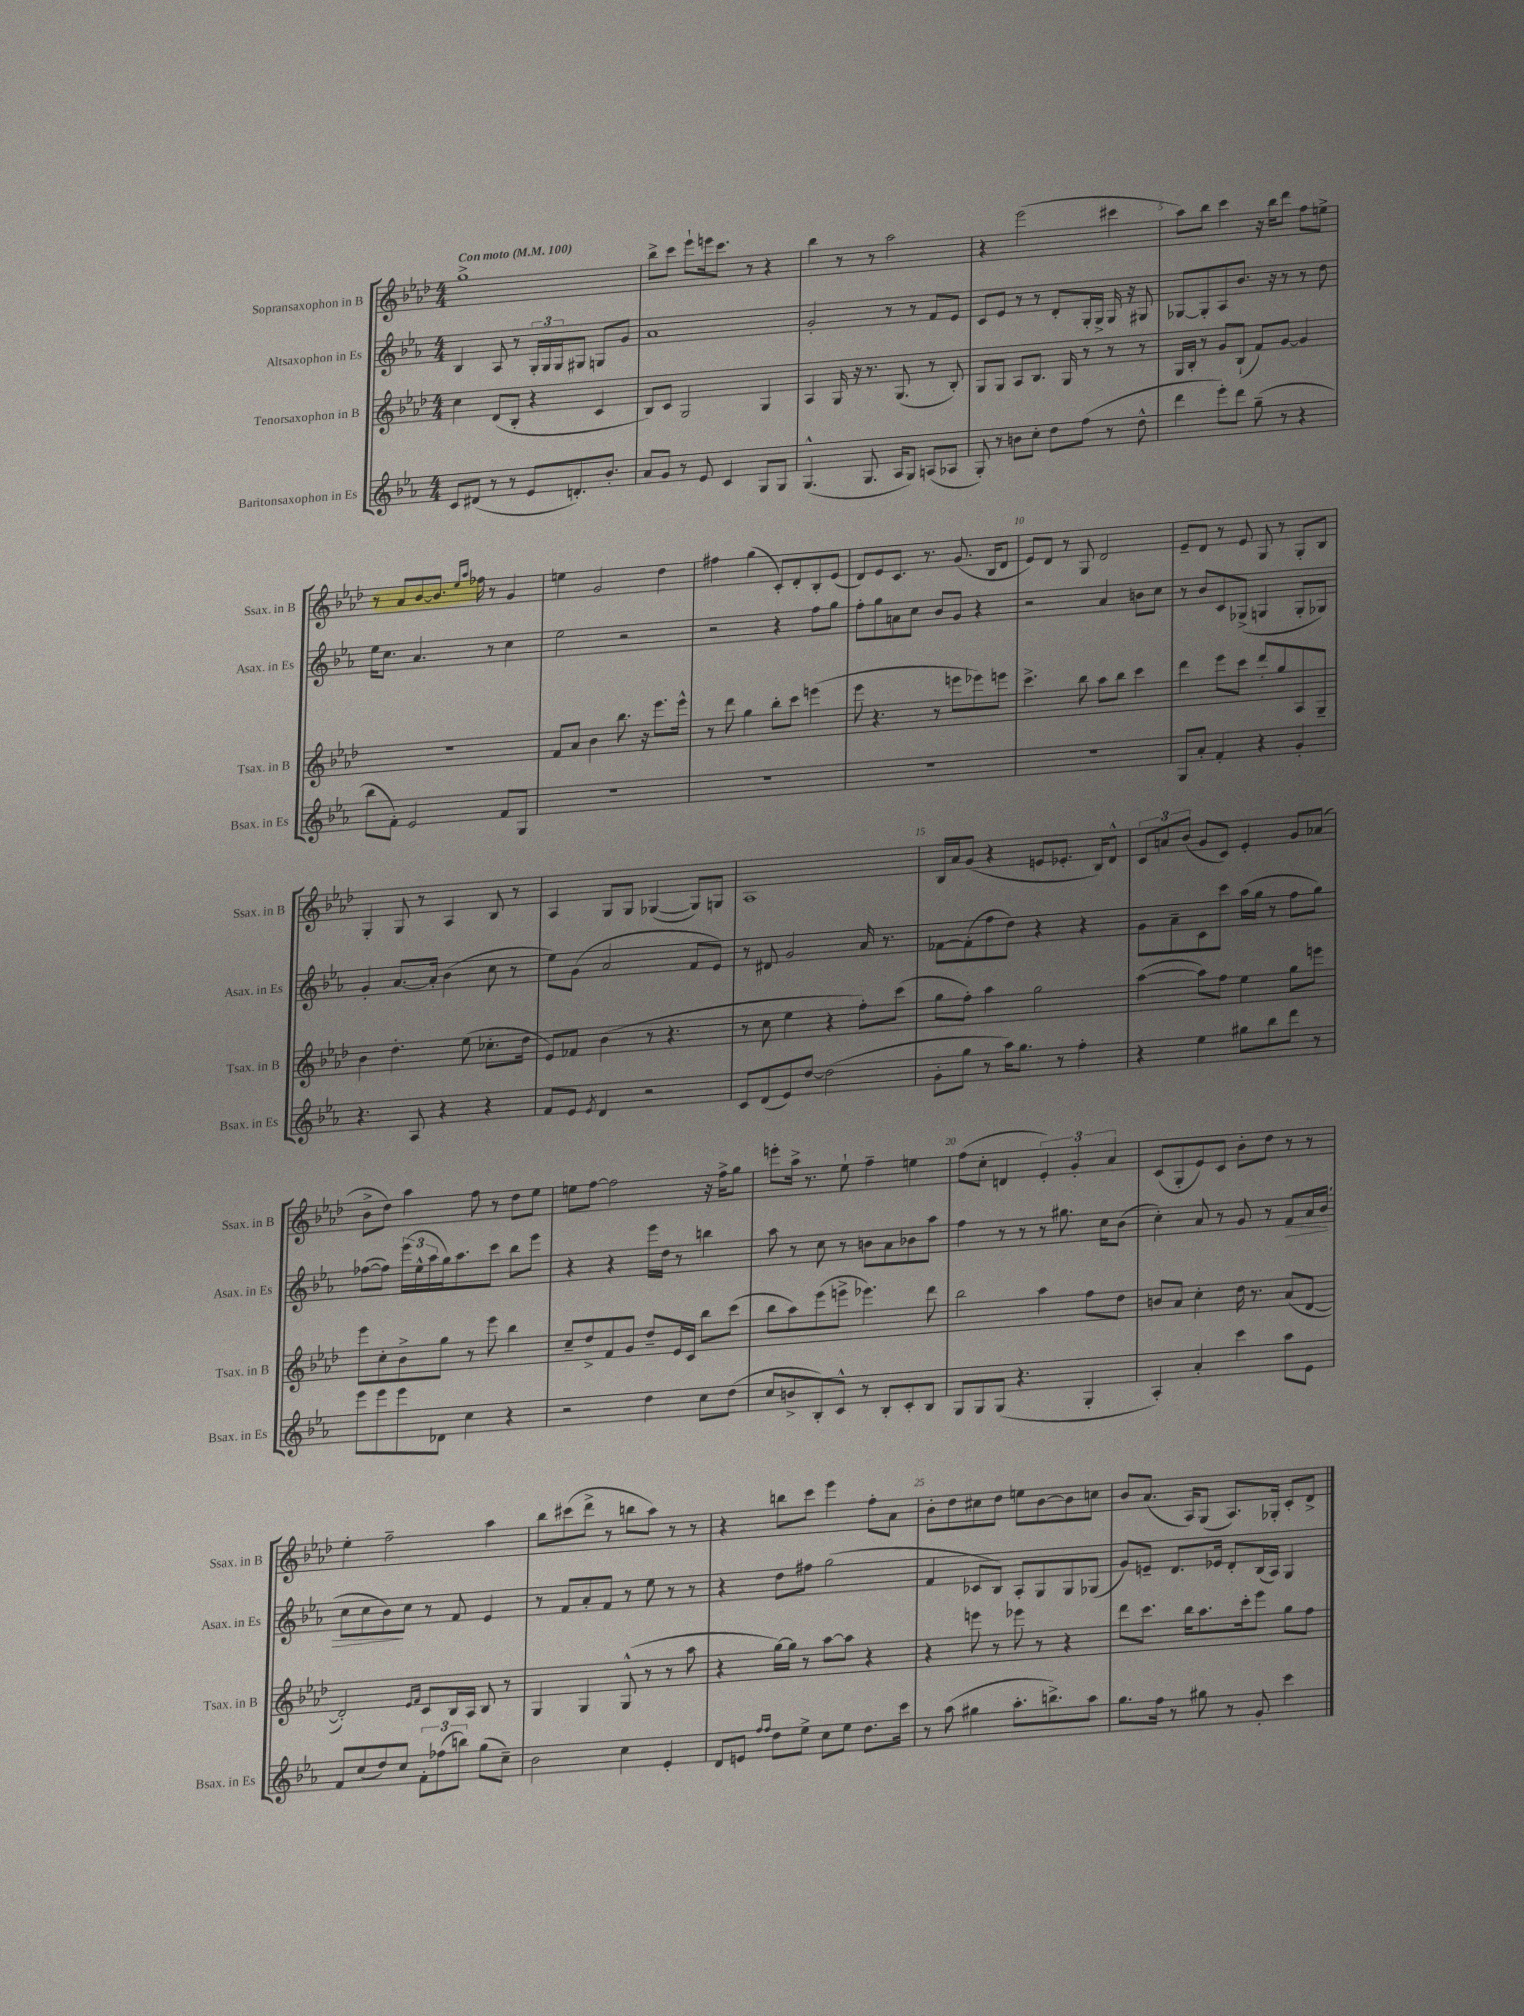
<<
\new StaffGroup <<
\new Staff = "s0" \with { instrumentName = "Sopransaxophon in B" shortInstrumentName = "Ssax. in B" } {
    \clef treble \key aes \major \numericTimeSignature \time 4/4 \tempo "Con moto" 4 = 100
    g''1-> |
    bes''8-> c'''8 ees'''8-! e'''16 c'''8. r8 r4 |
    bes''4 r8 r8 aes''2 |
    r4 ees'''2( cis'''4 |
    aes''8) bes''8 c'''4 r16 bes''16 des'''8 f''8 e''8-> |
    r8 aes'8 bes'8~ bes'8. \grace { ees''16 aes''16 } fes''16 r8 g'4 |
    e''4 g'2 des''4 |
    fis''4 g''4( c'8-.) des'8-. bes8-. ees'8( |
    des'8) ees'8 c'8. r8. g'8.( bes16 des'8 |
    ees'8) des'8 r8 g8 des'2 |
    ees'8-- des'8 r8 ees'8 g8 r8 g8-. bes8 |
    g4-. g8 r8 aes4 bes8 r8 |
    aes4 g8 g8 ges4~( ges8) g8 |
    aes1 |
    bes16 aes'16 g'8( r4 e'8 ees'8.-. bes16) des'8-^ |
    \tuplet 3/2 { c'8 a'8 bes'8( } g'8 c'8) ees'4-. g'8 aes'8( |
    bes'8-> des''8) aes''4 f''8 r8 des''8 ees''8 |
    e''8 f''8~ f''2 r16 f''16-> g''8 |
    e'''8-. aes''16-> r8. ees''8-! f''4-- e''4 |
    f''8( c''8-. d'4 \tuplet 3/2 { ees'4-.) g'4-. aes'4 } |
    c'8( g8-. ees'8) c'8 bes'8-. des''8 r8 r8 |
    ees''4-. f''2-- aes''4 |
    bes''8 cis'''8( des'''8-> r8 b''8 aes''8) r8 r8 |
    r4 b''8 c'''8 ees'''4 f''8-. aes'8 |
    bes'8-. des''8 cis''8 des''8 e''8 bes'8~ bes'8 c''8 |
    bes'8 aes'8.( aes16) g8( aes8.) ges16-. c'8-. des'8-> \bar "|." |
}
\new Staff = "s1" \with { instrumentName = "Altsaxophon in Es" shortInstrumentName = "Asax. in Es" } {
    \clef treble \key ees \major \numericTimeSignature \time 4/4
    bes4 aes8 r8 \tuplet 3/2 { g16-. g16 g16 } gis8 g8 g'8 |
    aes'1 |
    g'2-. r8 r8 f'8 ees'8 |
    c'8 ees'8 r8 r8 d'8-. g16-. g16-> g16 r16 gis8 |
    ges8~ ges8-. aes8 bes'8. r16 r8 r8 d''8 |
    ees''16 c''8. aes'4. r8 c''4 |
    ees''2 r2 |
    r2 r4 f''8 g''8 |
    f''8-. g''8 a'8 c''8 bes'8 g'8 r4 |
    r2 aes'4 b'8 c''8 |
    r8 bes'8 c'8 ges8->( g4 g8-. ges8) |
    g'4-. aes'8.~ aes'16-. bes'4( c''8 r8 |
    ees''8) g'8( aes'2 f'8 ees'8) |
    r8 dis'8 g'2 aes'16 r8. |
    fes'8~ fes'8-.( f''8 d''8) r4 r4 |
    g'8 aes'8-- c'8 c'''8 aes''16( g''16 r8 f''8 g''8) |
    fes''8~( fes''8) \tuplet 3/2 { ees'''16( ees''16-^ aes''16 } g''16) aes''8. c'''8 bes''8 ees'''8 |
    r4 r4 ees'''16 d''16 r8 b''4 |
    aes''8 r8 c''8 r8 b'8 aes'8 bes'8 aes''8 |
    f''4 r8 r8 r8 gis''8. c''16 bes'8( |
    c''4-.) aes'8 r8 g'8 r8 f'8\> aes'16 bes'16( |
    c''8 c''8 bes'8\!) c''8 r8 f'8 ees'4 |
    r8 f'8 aes'8-. f'8 r8 ees''8 r8 r8 |
    r4 d''8 fis''8 g''2( |
    f'4 ces'8 bes8) aes8-. g8 g8 ges8( |
    g'8) e'8-- d'8. ees'16 d'8-. bes16( aes16) g4 \bar "|." |
}
\new Staff = "s2" \with { instrumentName = "Tenorsaxophon in B" shortInstrumentName = "Tsax. in B" } {
    \clef treble \key aes \major \numericTimeSignature \time 4/4
    c''4 des'8( bes8-. r4 c'4 |
    bes8) c'8 g2 g4 |
    aes4 g16 r16 r8. g8.( r8 bes8-.) |
    g8 g8 aes8 bes8. g16 r8 r8 r8 |
    g16 bes16-. r8 g'8 bes8-!( f'8) g'8~ g'4 |
    R1 |
    f'8 aes'8 bes'4 bes''8. r16 ees'''8. ees'''16-^ |
    r8 des'''8 g''4 bes''8-. c'''8 e'''4( |
    ees'''8 r4. r8 e'''8 ees'''8) e'''8 |
    c'''4.-> bes''8 aes''8 bes''8 c'''4 |
    des'''4 ees'''8 c'''8 des'''8-. g''8 aes8 g8-- |
    bes'4 des''4.-. ees''8( ces''8.-. des''16 |
    ees'8) fes'8 bes'4( r8 r4. |
    r8 c''8 ees''4 r4 f''8-.) c'''8( |
    g''8 f''8-.) aes''4 g''2 |
    aes''4~( aes''8) f''8 ees''4 g''8 e'''8 |
    ees'''8 c''8-. bes'8-> g''8 r8 ees'''8 bes''4 |
    c''8-- des''8-> f'8 g'8 des''8-- ees'16 c'16 bes''8 c'''8( |
    bes''8 aes''8) ees'''8( e'''8-> ees'''4.) des'''8 |
    bes''2 aes''4 f''8 des''8 |
    b'8 aes'8 c''4-. des''16 r8. aes'8( des'8~ |
    des'2-.) \grace { ees'16 f'16 } c'8 bes16 aes16 bes8 r8 |
    g4 g4 g8-^( r8 r8 aes''8 |
    r4 g''16~) g''16 r8 aes''8~ aes''8 r4 |
    r4 e'''8 r8 ees'''8 r8 r4 |
    des'''8 c'''8. bes''16 aes''8. c'''16-. ees'''8 g''8 f''8 \bar "|." |
}
\new Staff = "s3" \with { instrumentName = "Baritonsaxophon in Es" shortInstrumentName = "Bsax. in Es" } {
    \clef treble \key ees \major \numericTimeSignature \time 4/4
    c'8 dis'8( r8 r8 ees'8 d'8.-.) bes'8.-. |
    aes'8 g'8 r8 ees'8 c'4 g8 g8 |
    g4.-^( g8. aes16 g8) a8( aes8 |
    g8-.) r8 b'8 c''8-. d''8 f''8( r8 d''8-^ |
    d'''4 ees'''8-.) d'''8 g''8--( r8 r4 |
    bes''8 f'8-.) ees'2 f'8 g8 |
    R1 |
    R1 |
    R1 |
    R1 |
    g8 aes'8-. f'4-. r4 g'4-. |
    r4. aes8 r4 r4 |
    f'8 ees'8 \acciaccatura { ees'8 } d'4 r2 |
    c'8 d'8( ees'8) d''8~ d''2( |
    g'8-. g''8 r8 aes''16) g''8. r8 f''4-. |
    r4 ees''4 gis''8 bes''8 d'''8 r8 |
    ees'''8 ees'''8 ees'''8 des'8 c''4 r4 |
    r2 d''4 c''8 d''8( |
    c''8 b'8-> bes8-.) c'8-^ r8 bes8-. c'8-. bes8 |
    g8 g8 g8( r4. g4-. |
    aes4-.) aes'4-. c'''4 aes''8 ees'8 |
    f'8 c''8( d''8) c''8 \tuplet 3/2 { f'8-. fes''8( b''8) } g''8( c''8--) |
    bes'2 c''4 ees'4-. |
    d'8 e'8 \grace { f''16 f''16 } d''8 ees''8-> c''8 ees''8 d''8. c'''16 |
    r8 aes''8( gis''4 aes''8.-. b''8.->) aes''8 |
    g''8. f''16 r8 gis''8 r8 g'8-. c'''4 \bar "|." |
}
>>
>>
\layout { \context { \Score \override BarNumber.break-visibility = ##(#f #t #t) barNumberVisibility = #(every-nth-bar-number-visible 5) } }
